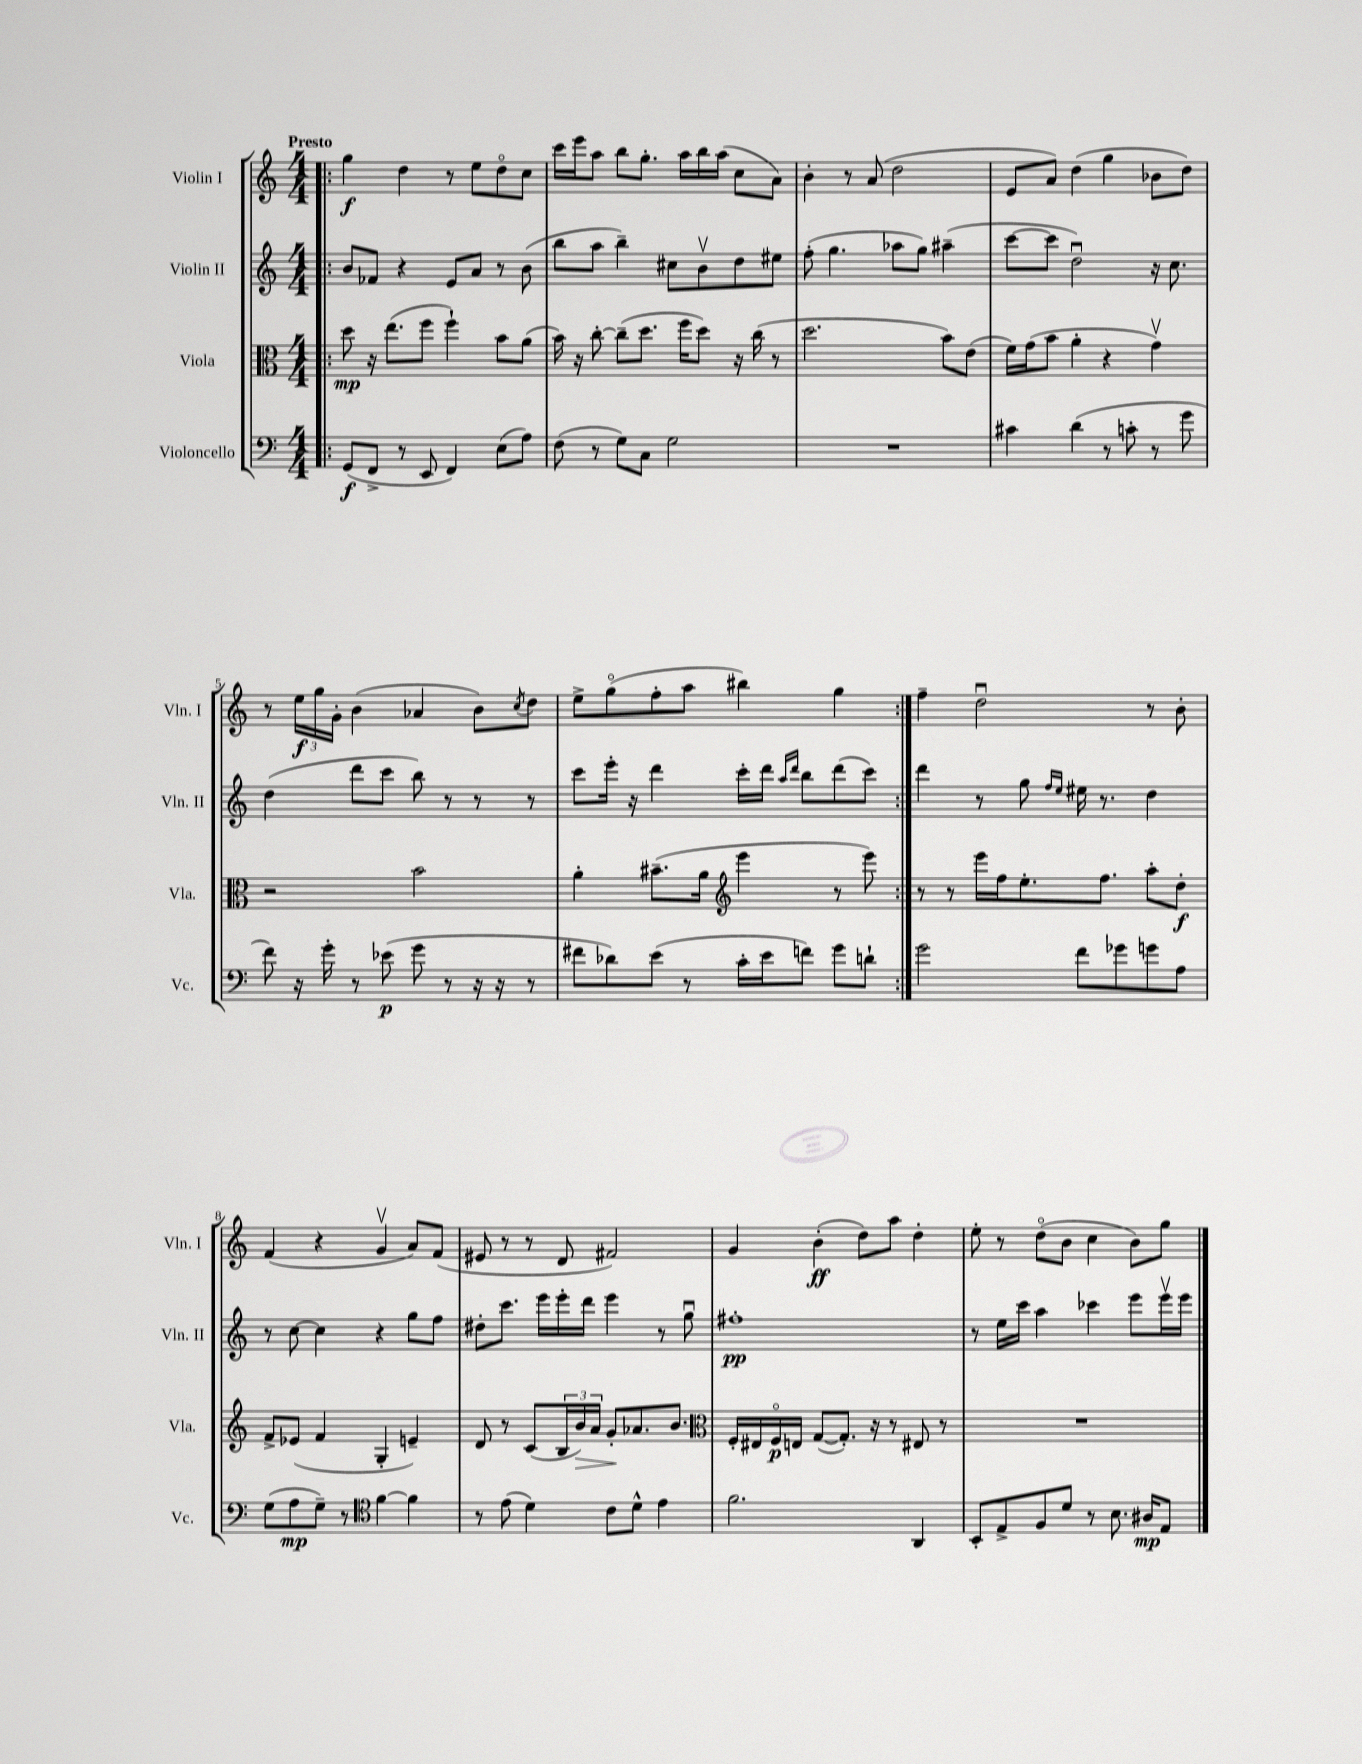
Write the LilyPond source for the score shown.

<<
\new StaffGroup <<
\new Staff = "s0" \with { instrumentName = "Violin I" shortInstrumentName = "Vln. I" } {
    \clef treble \key c \major \numericTimeSignature \time 4/4 \tempo "Presto"
    \repeat volta 2 { \bar ".|:" g''4\f d''4 r8 e''8 d''8\flageolet c''8 |
    c'''16 e'''16 a''8 b''8 g''8.-. a''16 b''16 a''16( c''8 a'8) |
    b'4-. r8 a'8( d''2 |
    e'8 a'8) d''4( g''4 bes'8 d''8) |
    r8 \tuplet 3/2 { e''16\f g''16 g'16-. } b'4( aes'4 b'8) \acciaccatura { c''8 } d''8 |
    e''8-> g''8\flageolet( f''8-. a''8 bis''4) g''4 | }
    f''4-- d''2\downbow r8 b'8-. |
    f'4( r4 g'4\upbow a'8) f'8( |
    eis'8 r8 r8 d'8 fis'2) |
    g'4 b'4-.\ff( d''8) a''8 d''4-. |
    e''8-. r8 d''8\flageolet( b'8 c''4 b'8) g''8 \bar "|." |
}
\new Staff = "s1" \with { instrumentName = "Violin II" shortInstrumentName = "Vln. II" } {
    \clef treble \key c \major \numericTimeSignature \time 4/4
    \repeat volta 2 { \bar ".|:" b'8 fes'8 r4 e'8 a'8 r8 b'8( |
    b''8 a''8 b''4--) cis''8 b'8\upbow d''8 eis''8 |
    f''8-.( g''4. aes''8 g''8) ais''4--( |
    c'''8~ c'''8 d''2\downbow) r16 c''8. |
    d''4( d'''8 c'''8 b''8) r8 r8 r8 |
    c'''8 e'''16-. r16 d'''4 c'''16-. d'''16 \grace { a''16 d'''16 } b''8 d'''8( c'''8) | }
    d'''4 r8 g''8 \grace { f''16 e''16 } eis''16 r8. d''4 |
    r8 c''8~ c''4 r4 g''8 f''8 |
    dis''8-. c'''8. e'''16 e'''16-. d'''16 e'''4 r8 g''8\downbow |
    fis''1-.\pp |
    r8 e''16 c'''16 a''4 ces'''4 e'''8 e'''16\upbow e'''16 \bar "|." |
}
\new Staff = "s2" \with { instrumentName = "Viola" shortInstrumentName = "Vla." } {
    \clef alto \key c \major \numericTimeSignature \time 4/4
    \repeat volta 2 { \bar ".|:" d''8\mp r16 e''8.( f''8 f''4-!) b'8 a'8( |
    b'16) r16 c''8~-. c''8--( d''8. f''16 d''8) r16 c''16( r8 |
    d''2. b'8) e'8( |
    f'16) g'16( b'8 a'4-. r4 g'4\upbow) |
    r2 b'2 |
    a'4-. bis'8.--( a'16 \clef treble e'''4 r8 e'''8) | }
    r8 r8 e'''16 f''16 e''8.-. f''8. a''8-. d''8-.\f |
    f'8-> ees'8( f'4 g4-. e'4--) |
    d'8 r8 c'8( \tuplet 3/2 { b16 b'16\>) a'16 } g'8-.\! aes'8. b'8. |
    \clef alto f16-. eis16 f16\flageolet\p e16 g8~( g8.-.) r16 r8 eis8 r8 |
    R1 \bar "|." |
}
\new Staff = "s3" \with { instrumentName = "Violoncello" shortInstrumentName = "Vc." } {
    \clef bass \key c \major \numericTimeSignature \time 4/4
    \repeat volta 2 { \bar ".|:" g,8\f( f,8-> r8 e,8 f,4) e8( a8) |
    f8( r8 g8) c8 g2 |
    R1 |
    cis'4 d'4( r8 c'8-. r8 g'8 |
    f'8) r16 g'16-. r8 ees'8\p( g'8 r8 r16 r16 r8 |
    fis'8 des'8) e'8( r8 c'16-. e'16 f'8) g'8 d'8-! | }
    g'2 f'8 ges'8 g'8 a8 |
    g8( a8\mp g8--) r8 \clef tenor f'4~ f'4 |
    r8 e'8( d'4) c'8 d'8-^ e'4 |
    f'2. a,4 |
    b,8-. e8-> f8 d'8 r8 b8. ais16\mp e8 \bar "|." |
}
>>
>>
